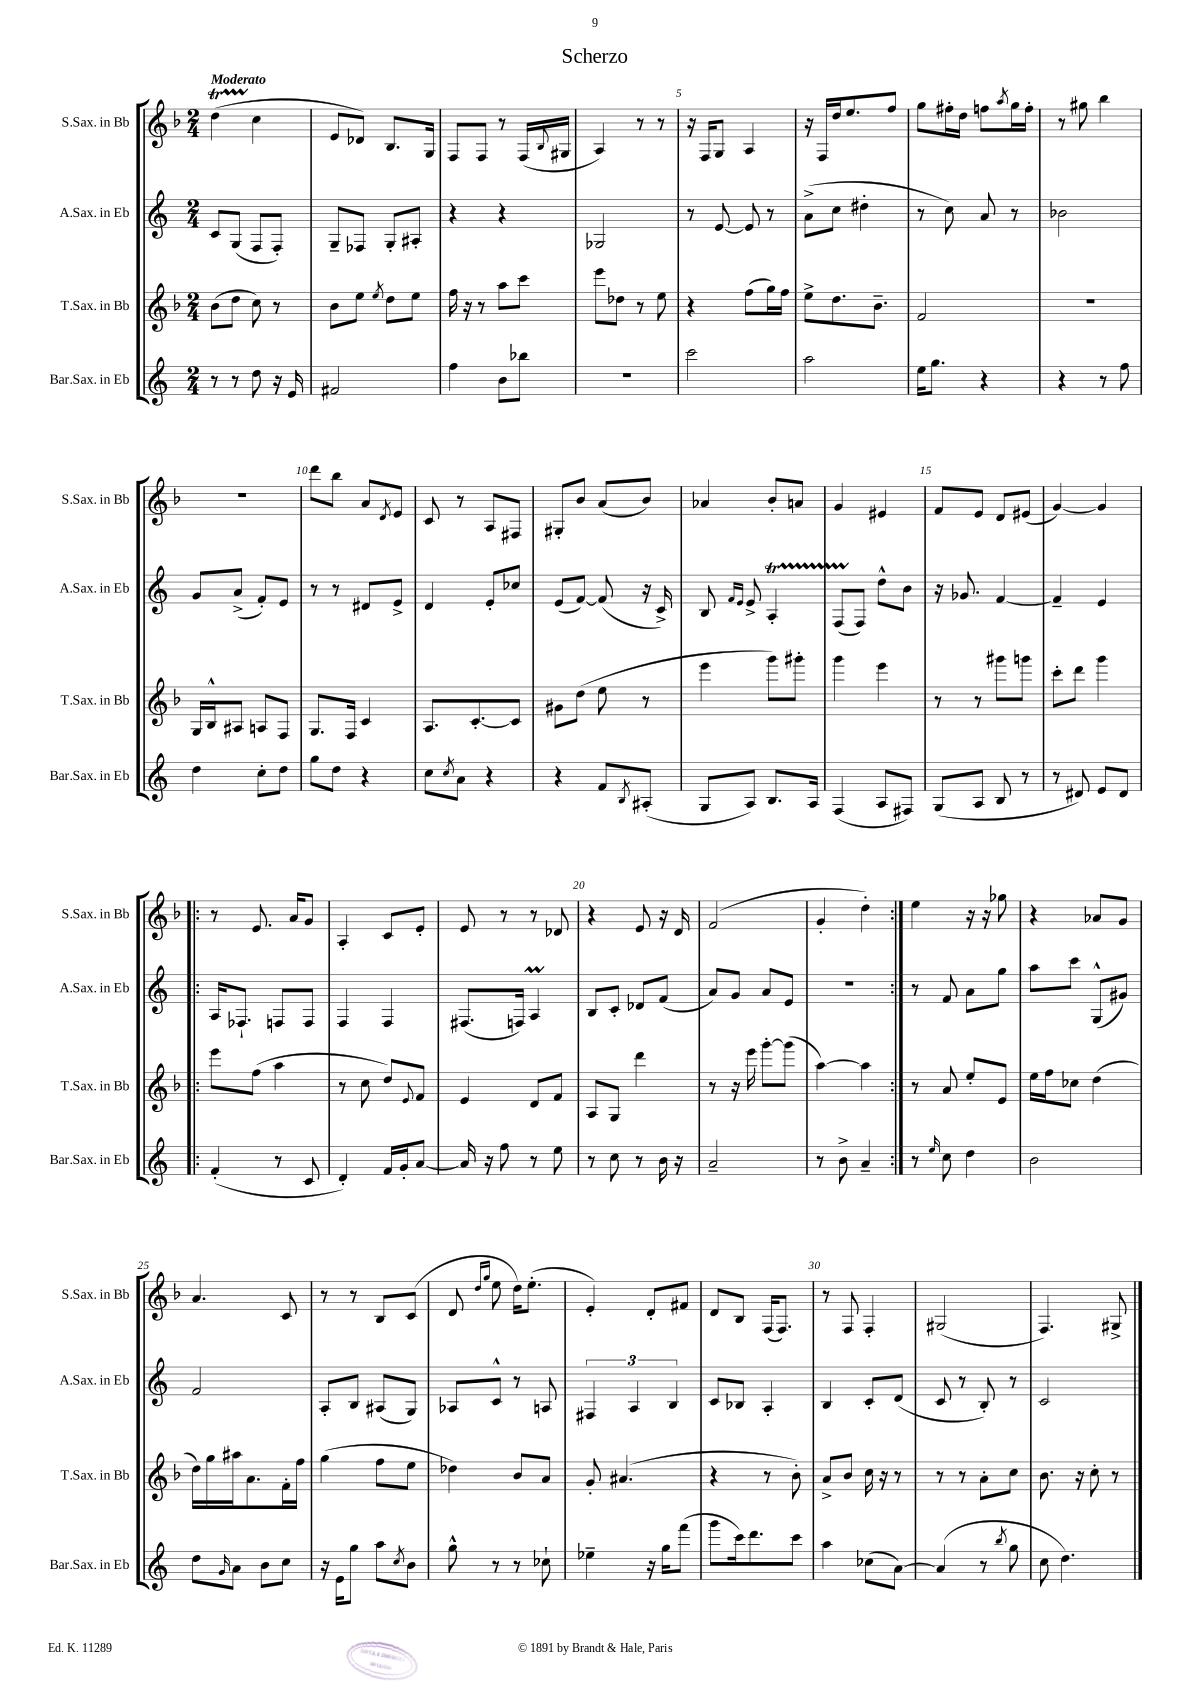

**kern	**kern	**kern	**kern
*staff4	*staff3	*staff2	*staff1
*clefG2	*clefG2	*clefG2	*clefG2
*k[]	*k[b-]	*k[]	*k[b-]
*M2/4	*M2/4	*M2/4	*M2/4
8r	(8b-	8c	(4dd
8r	8dd	(8G	.
8dd	8cc)	8F	4cc
16r	8r	8F')	.
16e	.	.	.
=	=	=	=
2f#	8b-	8G~	8e
.	8ee	8F-	8d-)
.	8qee	.	.
.	8dd	8G'	8.B-
.	8ee	8A#'	.
.	.	.	16G
=	=	=	=
4ff	16ff	4r	8F
.	16r	.	.
.	8r	.	8F
8b	8aa	4r	8r
8bb-	8ccc	.	(16F
.	.	.	8qqB-
.	.	.	16G#
=	=	=	=
2r	8eee	2G-	4A)
.	8dd-	.	.
.	8r	.	8r
.	8ee	.	8r
=	=	=	=
2ccc	4r	8r	16r
.	.	.	16F
.	.	[8e	8G
.	(8ff	8e]	4A
.	16gg)	8r	.
.	16ff	.	.
=	=	=	=
2aa	8ee^	(8a^	16r
.	.	.	16F
.	8.dd	8cc	16dd
.	.	.	8.ee
.	.	4dd#'	.
.	8.b-~	.	.
.	.	.	8ff
=	=	=	=
16ee	2f	8r	8gg
8.gg	.	.	.
.	.	8cc)	16ff#'
.	.	.	16dd
4r	.	8a	8ff
.	.	.	8qaa
.	.	8r	16gg
.	.	.	16ff'
=	=	=	=
4r	2r	2b-	8r
.	.	.	8gg#
8r	.	.	4bb-
8ff	.	.	.
=	=	=	=
4dd	16G	8g	2r
.	16B-^^	.	.
.	8A#	(8a^	.
8cc'	8A	8f')	.
8dd	8F	8e	.
=	=	=	=
8gg	8.G	8r	8ddd
8dd	.	8r	8bb-
.	16F	.	.
4r	4c	8d#	8a
.	.	.	8qd
.	.	8e^	8e
=	=	=	=
8cc	8.A	4d	8c
8qcc	.	.	.
8a	.	.	8r
.	[8.c'	.	.
4r	.	8e'	8A
.	8c]	8cc-	8F#
=	=	=	=
4r	8g#	(8e	8G#'
.	(8dd	[8f)	8b-
8f	8ee	(8f]	(8a
8qB	.	.	.
(8A#'	8r	16r	8b-)
.	.	16c^)	.
=	=	=	=
8G	4eee	8B	4a-
.	.	16qqf	.
.	.	16qqe	.
8A)	.	8e^	.
8.B	8ggg)	4A'	8b-'
.	8ggg#'	.	8a
16A	.	.	.
=	=	=	=
(4F	4ggg	(8F	4g
.	.	8F)	.
8A	4eee	8dd^^	4e#
8F#)	.	8b	.
=	=	=	=
(8G	8r	16r	8f
.	.	8.g-	.
8A	8r	.	8e
8B	8ggg#	[4f	8d
8r	8ggg	.	(8e#
=	=	=	=
8r	8ccc'	4f~]	[4g)
8d#)	8ddd	.	.
8e	4ggg	4e	4g]
8d#	.	.	.
=!|:	=!|:	=!|:	=!|:
(4f'	8eee	16A	8r
.	.	8.F-`	.
.	(8ff	.	8.e
8r	4aa	8F	.
.	.	.	16a
8c	.	8F	8g
=	=	=	=
4d')	8r	4F	4A'
.	8cc	.	.
16f	8dd)	4F	8c
16g'	.	.	.
.	8qqe	.	.
[8a	8f	.	8e'
=	=	=	=
16a]	4e	(8.F#	8e
16r	.	.	.
8ff	.	.	8r
.	.	16F)	.
8r	8d	4A	8r
8ee	8f	.	8d-
=	=	=	=
8r	8A	8B	4r
8cc	8G	8c'	.
8r	4ddd	8d-	8e
16b	.	(8f	16r
16r	.	.	16d
=	=	=	=
2a~	8r	8a)	(2f
.	16r	8g	.
.	16eee	.	.
.	[8ggg'	8a	.
.	(8ggg]	8e	.
=	=	=	=
8r	[4aa)	2r	4g'
8b^	.	.	.
4a~	4aa]	.	4dd')
=:|!	=:|!	=:|!	=:|!
8r	8r	8r	4ee
16qqee	.	.	.
8cc	8a	8f	.
4dd	8ee'	8a	16r
.	.	.	16r
.	8e	8gg	8gg-
=	=	=	=
2b	16ee	8aa	4r
.	16ff	.	.
.	8cc-	8ccc	.
.	(4dd	(8G^^	8a-
.	.	8g#)	8g
=	=	=	=
8dd	16dd)	2f	4.a
.	16gg	.	.
16qqg	.	.	.
8a	16aa#	.	.
.	8.a	.	.
8b	.	.	.
8cc	16f'	.	8c
.	16ff	.	.
=	=	=	=
16r	(4gg	8A'	8r
16e	.	.	.
8gg	.	8B	8r
8aa	8ff	(8A#	8B-
8qcc	.	.	.
8b	8ee	8G)	(8c
=	=	=	=
8gg^^	4dd-)	8A-	8d
.	.	.	16qqdd
.	.	.	16qqgg
8r	.	8c^^	8ee
8r	8b-	8r	16dd)
.	.	.	(8.ee'
8cc-`	8a	8A	.
=	=	=	=
4ee-~	8g'	6F#	4e')
.	(4.a#	.	.
.	.	6A	.
16r	.	.	8d'
16gg	.	.	.
.	.	6B	.
(8fff	.	.	8f#
=	=	=	=
8ggg	4r	8c	8d
16ccc)	.	8B-	8B-
8.ddd	.	.	.
.	8r	4A'	(16F
.	.	.	8.F)
8ccc	8b-')	.	.
=	=	=	=
4aa	8a^	4B	8r
.	8b-	.	8F
(8cc-	16cc	8c'	4F'
.	16r	.	.
[8a)	8r	(8d	.
=	=	=	=
(4a]	8r	8c	(2G#
.	8r	8r	.
8r	8a'	8B')	.
8qbb	.	.	.
8gg	8cc	8r	.
=	=	=	=
8cc	8.b-	2c	4.F)
4.dd)	.	.	.
.	16r	.	.
.	8cc'	.	.
.	8r	.	8G#^
==	==	==	==
*-	*-	*-	*-
